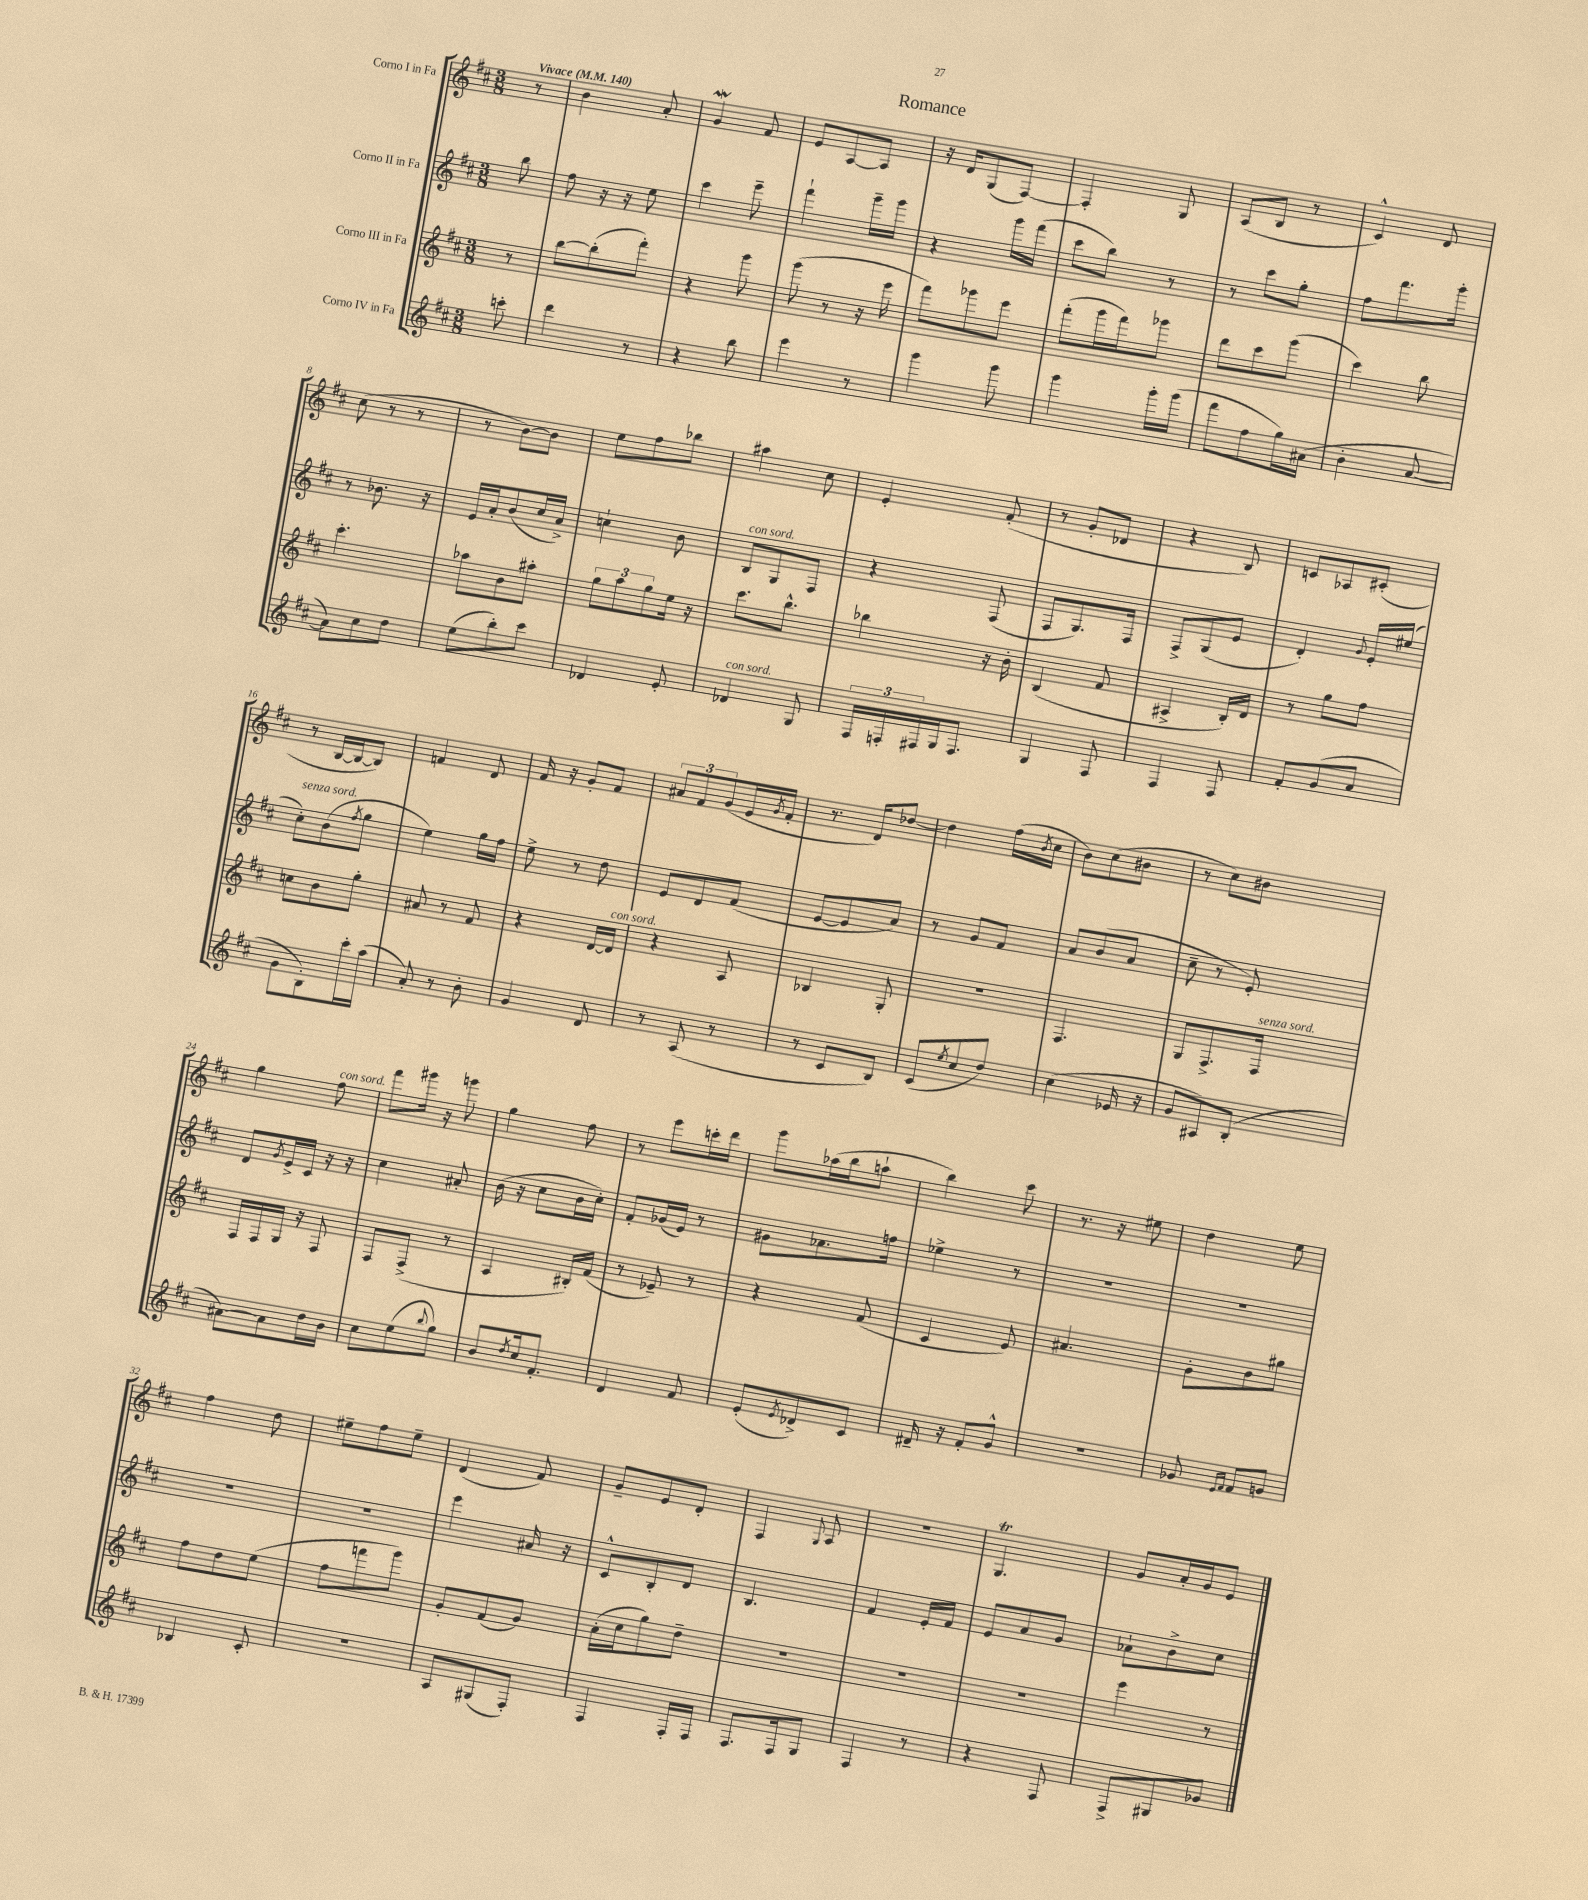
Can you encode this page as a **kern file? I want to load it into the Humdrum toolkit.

**kern	**kern	**kern	**kern
*staff4	*staff3	*staff2	*staff1
*clefG2	*clefG2	*clefG2	*clefG2
*k[f#c#]	*k[f#c#]	*k[f#c#]	*k[f#c#]
*M3/8	*M3/8	*M3/8	*M3/8
*MM140	*MM140	*MM140	*MM140
8ccc'\	8r	8bb\	8r
=	=	=	=
4ddd\	[8bb\L	8ff#\	4b\
.	(8bb'\]	16r	.
.	.	16r	.
8r	8fff#'\J)	8ee\	8a'/
=	=	=	=
4r	4r	4ccc#\	4g/
8bb\	8ggg\	8eee~\	8f#/
=	=	=	=
4eee\	(8ggg\	4fff#`\	8e/L
.	8r	.	[8A/
8r	16r	16ggg~\LL	8A/]J
.	16eee\	16ggg\JJ	.
=	=	=	=
4ggg\	8fff#\L)	4r	16r
.	.	.	16d/LK
.	8ggg-\	.	(8G/
8ggg\	8eee\J	16ggg\LL	[8F#/J)
.	.	(16fff#\JJ	.
=	=	=	=
4ggg\	(8fff#'\L	8ccc#\L	4F#'/]
.	16ggg\L	8bb\J)	.
.	16fff#\J)	.	.
16ggg'\LL	8ggg-\J	8r	8G/
(16ggg\JJ	.	.	.
=	=	=	=
8fff#\L	8ddd\L	8r	(8A/L
8ff#\	8ccc#\	8ccc#\L	8B/J
16gg\L)	(8ggg\J	8gg'\J	8r
(16a#\JJ	.	.	.
=	=	=	=
4b'\	4ccc#\)	8ff#\L	4c#^^/)
.	.	8.fff#\	.
[8a/	8bb\	.	8d/
.	.	16ggg'\Jk	.
=	=	=	=
8a\]L)	4.ccc#'\	8r	(8cc#\
8cc#\	.	8.b-\	8r
8dd\J	.	.	8r
.	.	16r	.
=	=	=	=
(8ee\L	8aa-\L	16e/LL	8r
.	.	16a'/J	.
8bb'\)	8b\	(8b/	[8b\L)
8ccc#\J	8aa#'\J	16cc#/L	8b\]J
.	.	16a^/JJ)	.
=	=	=	=
4d-/	12gg\L	4cc`\	8ee\L
.	12aa\	.	.
.	.	.	8ff#\
.	12gg\	.	.
8e'/	16ee\Jk	8b\	8bb-\J
.	16r	.	.
=	=	=	=
4d-/	8.ccc#\L	8B/L	4aa#\
.	.	8G/	.
.	8.bb^^\J	.	.
8G/	.	8F#/J	8cc#\
=	=	=	=
24F#/LL	4bb-\	4r	4e'/
24F'/	.	.	.
24F#/	.	.	.
16G/J	.	.	.
8.F#/J	.	.	.
.	16r	(8F#/	(8f#'/
.	16b'\	.	.
=	=	=	=
4G/	(4B/	8F#/L	8r
.	.	8.G/)	8g'/L
8F#/	8f#/	.	8d-/J
.	.	16F#/Jk	.
=	=	=	=
4F#/	4A#^/	8F#^/L	4r
.	.	(8G/	.
8F#/	16B'/LL)	8e/J	8B/)
.	16d/JJ	.	.
=	=	=	=
8f#'/L	8r	4d'/)	8c/L
(8g/	8gg\L	.	8A-/
.	.	8qqg/	.
8a/J	8ff#\J	16e'/LL	(8c#'/J
.	.	(16ee#/JJ	.
=	=	=	=
8g\L	8cc\L	8cc#'\L)	8r
8B'\)	8b\	(8b\	[16B/LL
.	.	.	16B/_J
.	.	8qff#/	.
16ccc#'\L	8gg'\J	8gg\J	8B/]J)
(16aa\JJ	.	.	.
=	=	=	=
8a'/)	8a#/	4ee\)	4f/
8r	8r	.	.
8b'\	8f#/	16gg\LL	8d/
.	.	16ff#\JJ	.
=	=	=	=
4g/	4r	8ee^\	16f#/
.	.	.	16r
.	.	8r	8g'/L
8d/	[16d/LL	8dd\	8f#/J
.	16d/]JJ	.	.
=	=	=	=
8r	4r	8e/L	12a#/L
.	.	.	12f#/
(8A/	.	8d/	.
.	.	.	(12g/
8r	8A/	(8f#/J	16e/L
.	.	.	8qg/
.	.	.	16f#'/JJ
=	=	=	=
8r	4B-/	[8e/L	8.r
8c#/L	.	8e/]	.
.	.	.	16d/LK)
8B/J)	8G'/	8a/J)	[8dd-/J
=	=	=	=
(8c#/L	4.r	8r	4dd-\]
8qee/	.	.	.
8cc#/	.	8g/L	.
8dd/J)	.	8f#/J	(16ff#\LL
.	.	.	8qb/
.	.	.	16cc#\JJ
=	=	=	=
(4cc#\	4.F#/	8a/L	8b\L)
.	.	(8b/	(8cc#\
16e-/	.	8a/J	8b#\J
16r	.	.	.
=	=	=	=
8g/L	8G/L	8cc#~\	8r
8A#/)	8.F#^/	8r	8cc#\L)
(8B'/J	.	8e'/)	8b#\J
.	16F#/Jk	.	.
=	=	=	=
[8a#\L)	16F#/LL	8d/L	4gg\
.	16F#/	.	.
.	.	8qg/	.
8a#\]	16G/JJ	16e^/L	.
.	16r	16c#/JJ	.
16dd\L	8F#/	16r	8ff#\
16b\JJ	.	16r	.
=	=	=	=
8cc#\L	8F#/L	4cc#\	8fff#\L
(8ee\	(8F#^/J	.	16ggg#\Jk
.	.	.	16r
8qqbb/	.	.	.
8gg\J)	8r	8a#'/	8ggg\
=	=	=	=
8b/L	4A/	(16b\	4gg\
.	.	16r	.
8qdd/	.	.	.
16cc#/k	.	8cc#\L	.
8.f#'/J	.	.	.
.	16B#'/LL)	16b\L	8ff#\
.	(16f#/JJ	16cc#'\JJ)	.
=	=	=	=
4d/	8r	8f#'/L	8r
.	8e-~/)	(16g-/L	8eee\L
.	.	16e/JJ)	.
8f#/	8r	8r	16ccc'\L
.	.	.	16ddd\JJ
=	=	=	=
(8e'/L	4r	8g#\L	8ggg\L
8qe/	.	.	.
8d-^/)	.	8.a-\	(16aa-\L
.	.	.	16bb\J
8c#/J	(8f#/	.	8aa`\J
.	.	16ff\Jk	.
=	=	=	=
16d#~/	4c#/	4ee-^\	4bb\)
16r	.	.	.
8f#'/L	.	.	.
8g^^/J	8e/)	8r	8ccc#\
=	=	=	=
4.r	4.a#/	4.r	8.r
.	.	.	16r
.	.	.	8ee#\
=	=	=	=
8g-/	8g'\L	4.r	4dd\
16qqe/LL	.	.	.
16qqf#/JJ	.	.	.
8f#/L	8b\	.	.
8g/J	8gg#\J	.	8ee\
=	=	=	=
4B-/	8ff#\L	4.r	4ff#\
.	8dd\	.	.
8c#'/	(8ee\J	.	8dd\
=	=	=	=
4.r	8ff#\L	4.r	8ee#~\L
.	8fff\	.	8ff#\
.	8ggg\J)	.	8ee#~\J
=	=	=	=
8A/L	8g'/L	4eee\	(4d/
(8G#/	(8f#/	.	.
8F#'/J)	8g/J)	16a#/	8f#/)
.	.	16r	.
=	=	=	=
4F#/	(16a'\LL	8c#^^/L	8g~/L
.	16cc#\J	.	.
.	8gg\)	8B'/	8e/
16F#'/LL	8dd~\J	8d/J	8d'/J
16F#/JJ	.	.	.
=	=	=	=
8.F#/L	4.r	4.B/	4F#/
16F#/k	.	.	.
.	.	.	8qqG/
8G/J	.	.	8A/
=	=	=	=
4F#/	4.r	4f#/	4.r
8r	.	16e'/LL	.
.	.	16f#/JJ	.
=	=	=	=
4r	4.r	8e/L	4.G/
.	.	8a/	.
8F#/	.	8g/J	.
=	=	=	=
8F#^/L	4eee\	8a-`\L	8g/L
8G#/	.	8b^\	16a'/L
.	.	.	16g/J
8g-/J	8r	8cc#\J	8e/J
==	==	==	==
*-	*-	*-	*-
